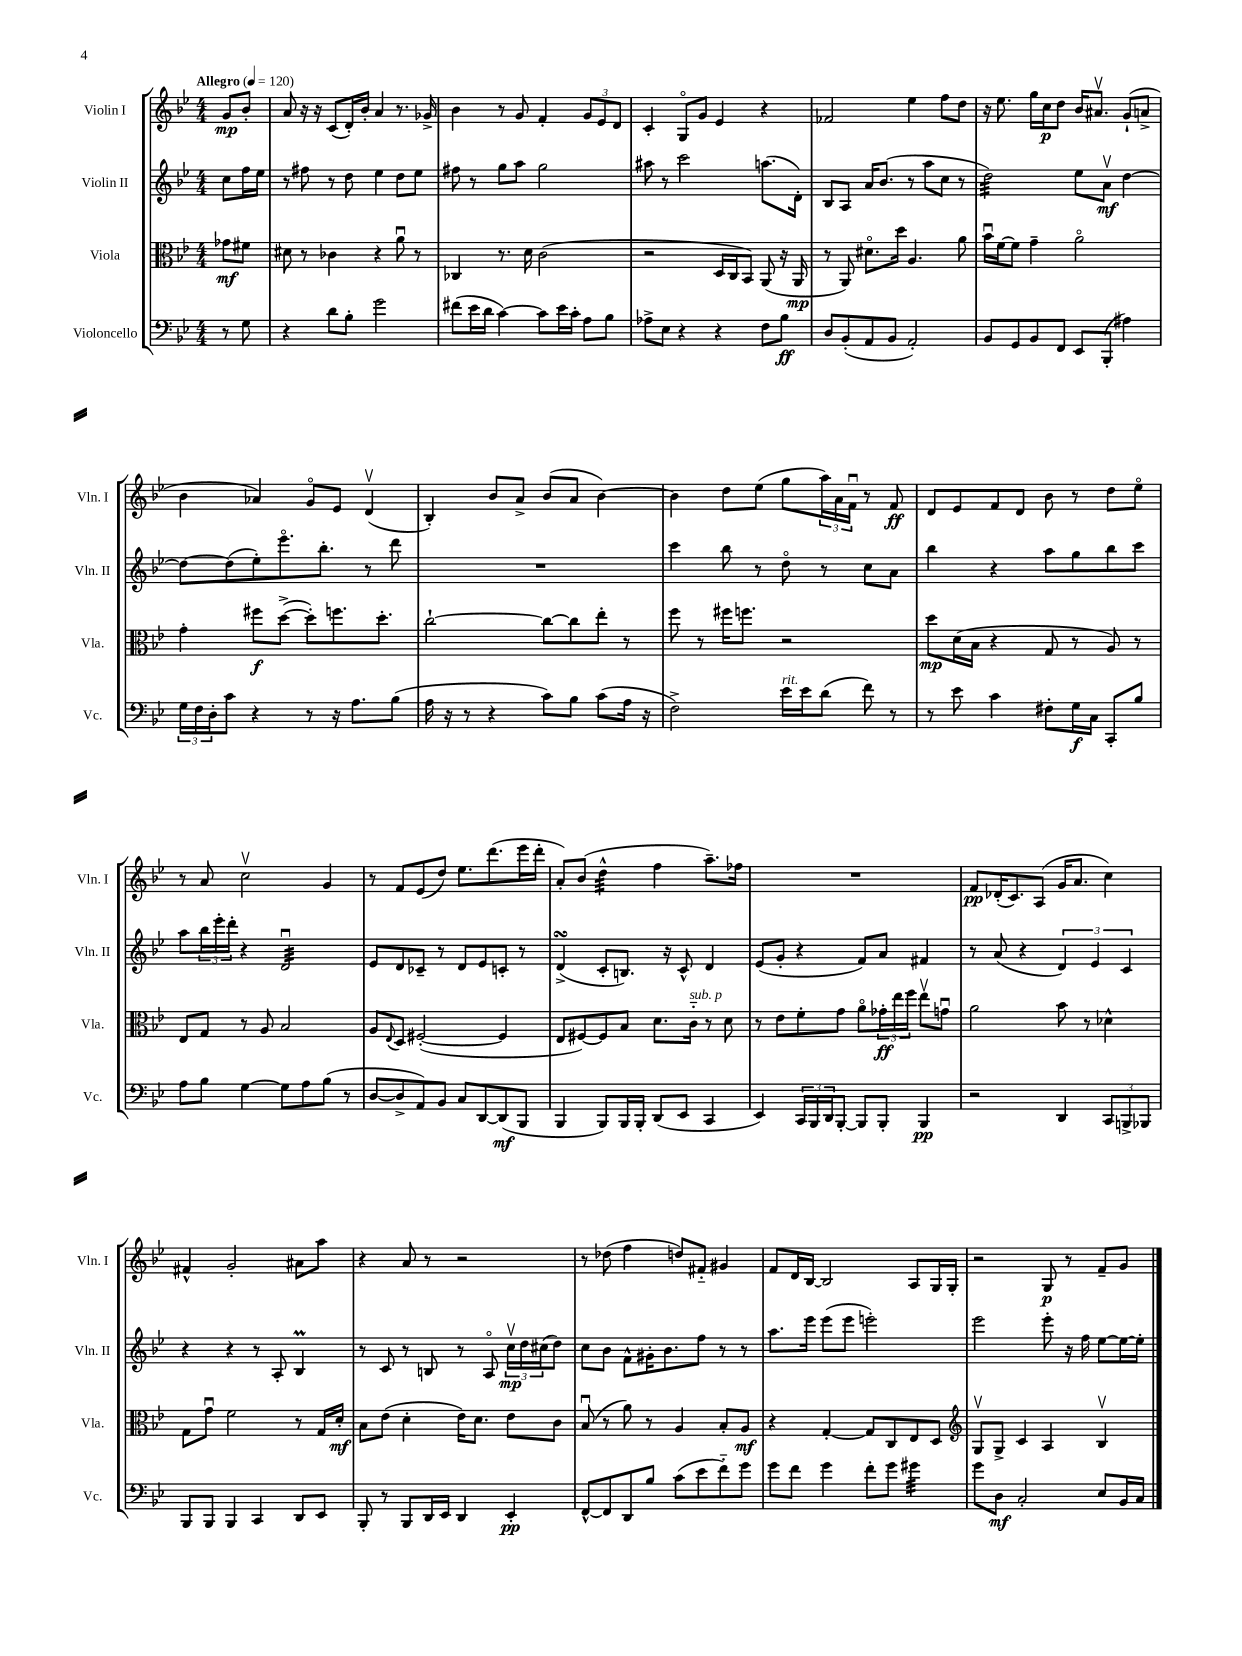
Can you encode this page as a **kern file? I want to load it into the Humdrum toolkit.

**kern	**kern	**kern	**kern
*staff4	*staff3	*staff2	*staff1
*clefF4	*clefC3	*clefG2	*clefG2
*k[b-e-]	*k[b-e-]	*k[b-e-]	*k[b-e-]
*M4/4	*M4/4	*M4/4	*M4/4
*MM120	*MM120	*MM120	*MM120
8r	8g-	8cc	8g
8G	8f#	16ff	8b-'
.	.	16ee-	.
=	=	=	=
4r	8d#	8r	8a
.	8r	8ff#	16r
.	.	.	16r
8d	4c-	8r	(8c
8B-'	.	8dd	16d')
.	.	.	16b-'
2g	4r	4ee-	4a
.	8au	8dd	8.r
.	8r	8ee-	.
.	.	.	16g-^
=	=	=	=
(8f#	4C-	8ff#	4b-
16e-	.	8r	.
16d	.	.	.
[4c)	8.r	8gg	8r
.	.	8aa	8g
.	16d	.	.
8c]	(2c	2gg	4f'
16e-	.	.	.
16c'	.	.	.
8A	.	.	12g
.	.	.	12e-
8B-	.	.	.
.	.	.	12d
=	=	=	=
8A-^	2r	8aa#	4c'
8E-	.	8r	.
4r	.	2ccc	8Go
.	.	.	8g
4r	16D	.	4e-
.	16C	.	.
.	8BB-)	.	.
8F	(8AA	(8.aa	4r
8B-	16r	.	.
.	16AA	16d')	.
=	=	=	=
8D	8r	8B-	2f-
(8BB-'	8AA)	8A	.
8AA	8.d#o	16a	.
.	.	(8.b-	.
8BB-	.	.	.
.	16dd	.	.
2AA')	4.A	8r	4ee-
.	.	8aa	.
.	.	8cc	8ff
.	8a	8r	8dd
=	=	=	=
8BB-	16b-u	2dd)	16r
.	[16f	.	8.ee-
8GG	8f]	.	.
8BB-	4g~	.	16gg
.	.	.	16cc
8FF	.	.	8dd
8EE-	2ao	8ee-	16b-
.	.	.	8.a#v
(8BBB-'	.	8av	.
4A#)	.	[4dd	(8g`
.	.	.	8a^
=	=	=	=
24G	4g'	8dd_	4b-
24F	.	.	.
24D'	.	.	.
8c	.	(8dd]	.
4r	8ff#	8ee-')	4a-)
.	([8dd^	8.eee-o	.
8r	8dd'])	.	8go
.	.	8.bb-'	.
16r	8.ff	.	8e-
8.A	.	.	.
.	.	8r	(4dv
.	8.dd'	.	.
(8B-	.	8ddd	.
=	=	=	=
16A	[2cc`	1r	4B-')
16r	.	.	.
8r	.	.	.
4r	.	.	8b-
.	.	.	8a^
8c)	8cc_	.	(8b-
8B-	8cc]	.	8a
(8c	8ee-'	.	[4b-)
16A	8r	.	.
16r	.	.	.
=	=	=	=
2F^)	8ff	4ccc	4b-]
.	8r	.	.
.	16ff#	8bb-	8dd
.	8.ff	.	.
.	.	8r	(8ee-
16e-	2r	8ddo	8gg
16e-	.	.	.
(8d	.	8r	24aa)
.	.	.	24a
.	.	.	24fu
8f)	.	8cc	8r
8r	.	8a	8f
=	=	=	=
8r	8dd	4bb-	8d
8e-	(16d	.	8e-
.	16B-	.	.
4c	4r	4r	8f
.	.	.	8d
8F#'	8G	8aa	8b-
16G	8r	8gg	8r
16C	.	.	.
8CC'	8A)	8bb-	8dd
8B-	8r	8ccc	8ee-o
=	=	=	=
8A	8E-	8aa	8r
8B-	8G	24bb-	8a
.	.	24eee-'	.
.	.	24ddd'	.
[4G	8r	4r	2ccv
.	8A	.	.
8G]	2B-	2du	.
8A	.	.	.
(8B-	.	.	4g
8r	.	.	.
=	=	=	=
[8D	8A	8e-	8r
.	8qqE-	.	.
8D^]	8D	8d	8f
8AA)	([2F#'	8c-~	(8e-
8BB-	.	8r	8dd)
8C	.	8d	8.ee-
[8DD	.	8e-	.
.	.	.	(8.ddd
(8DD]	4F#]	8c'	.
8BBB-	.	8r	16eee-
.	.	.	16ddd'
=	=	=	=
4BBB-	8E-	(4d^	8a')
.	[8F#)	.	(8b-
8BBB-)	8F#]	8c'	4dd^^
16BBB-	8B-	8.B)	.
16BBB-'	.	.	.
(8DD	8.d	.	4ff
.	.	16r	.
8EE-	.	8c^^	.
.	16c'~	.	.
4CC	8r	4d	8.aa~)
.	8d	.	.
.	.	.	16ff-
=	=	=	=
4EE-)	8r	(8e-	1r
.	8e-	8g'	.
24CC	8f'	4r	.
24BBB-	.	.	.
24DD	.	.	.
[8BBB-'	8g	.	.
8BBB-]	8ao	8f)	.
8BBB-'	24g-'	8a	.
.	24ee-	.	.
.	24ff	.	.
4BBB-	8ee-v	4f#	.
.	8gu	.	.
=	=	=	=
2r	2a	8r	8f
.	.	(8a	(16d-'
.	.	.	8.c)
.	.	4r	.
.	.	.	(8A
4DD	8b-	6d)	16g
.	.	.	8.a
.	8r	.	.
.	.	6e-	.
12CC	4d-^^	.	4cc)
12BBB^	.	6c	.
12BBB-	.	.	.
=	=	=	=
8BBB-	8G	4r	4f#^^
8BBB-	8gu	.	.
4BBB-	2f	4r	2g'
4CC	.	8r	.
.	.	8A'	.
8DD	8r	4B-	8a#
8EE-	16G	.	8aa
.	16d'	.	.
=	=	=	=
8BBB-'	8B-	8r	4r
8r	(8e-	8c	.
8BBB-	4d'	8r	8a
16DD	.	8B	8r
16EE-	.	.	.
4DD	16e-)	8r	2r
.	8.d	.	.
.	.	8Ao	.
4EE-'	8e-	24ccv	.
.	.	24dd	.
.	.	(24cc#	.
.	8c	8dd)	.
=	=	=	=
[8FF^^	(8B-u	8cc	8r
8FF]	8r	8b-	(8dd-
8DD	8a)	8f^^	4ff
8B-	8r	16g#'	.
.	.	8.b-	.
(8c	4A	.	8dd)
8e-	.	8ff	8f#'~
8f'~)	8B-'	8r	4g#
8g	8A	8r	.
=	=	=	=
8g	4r	8.aa	8f
8f	.	.	16d
.	.	16eee-	[16B-
4g	[4G'	(8eee-	2B-]
.	.	8eee-	.
8f'	8G]	2eee')	.
8g	8C	.	.
4g#	8E-	.	8A
.	8D	.	16G
.	.	.	16G'
=	=	=	=
*	*clefG2	*	*
8g	8Gv	2eee-	2r
8D	8G^	.	.
2C'	4c	.	.
.	4A	8eee-'	8G
.	.	16r	8r
.	.	16ff	.
8E-	4B-v	[8ee-	8f~
16BB-	.	16ee-_	8g
16C	.	16ee-']	.
==	==	==	==
*-	*-	*-	*-
